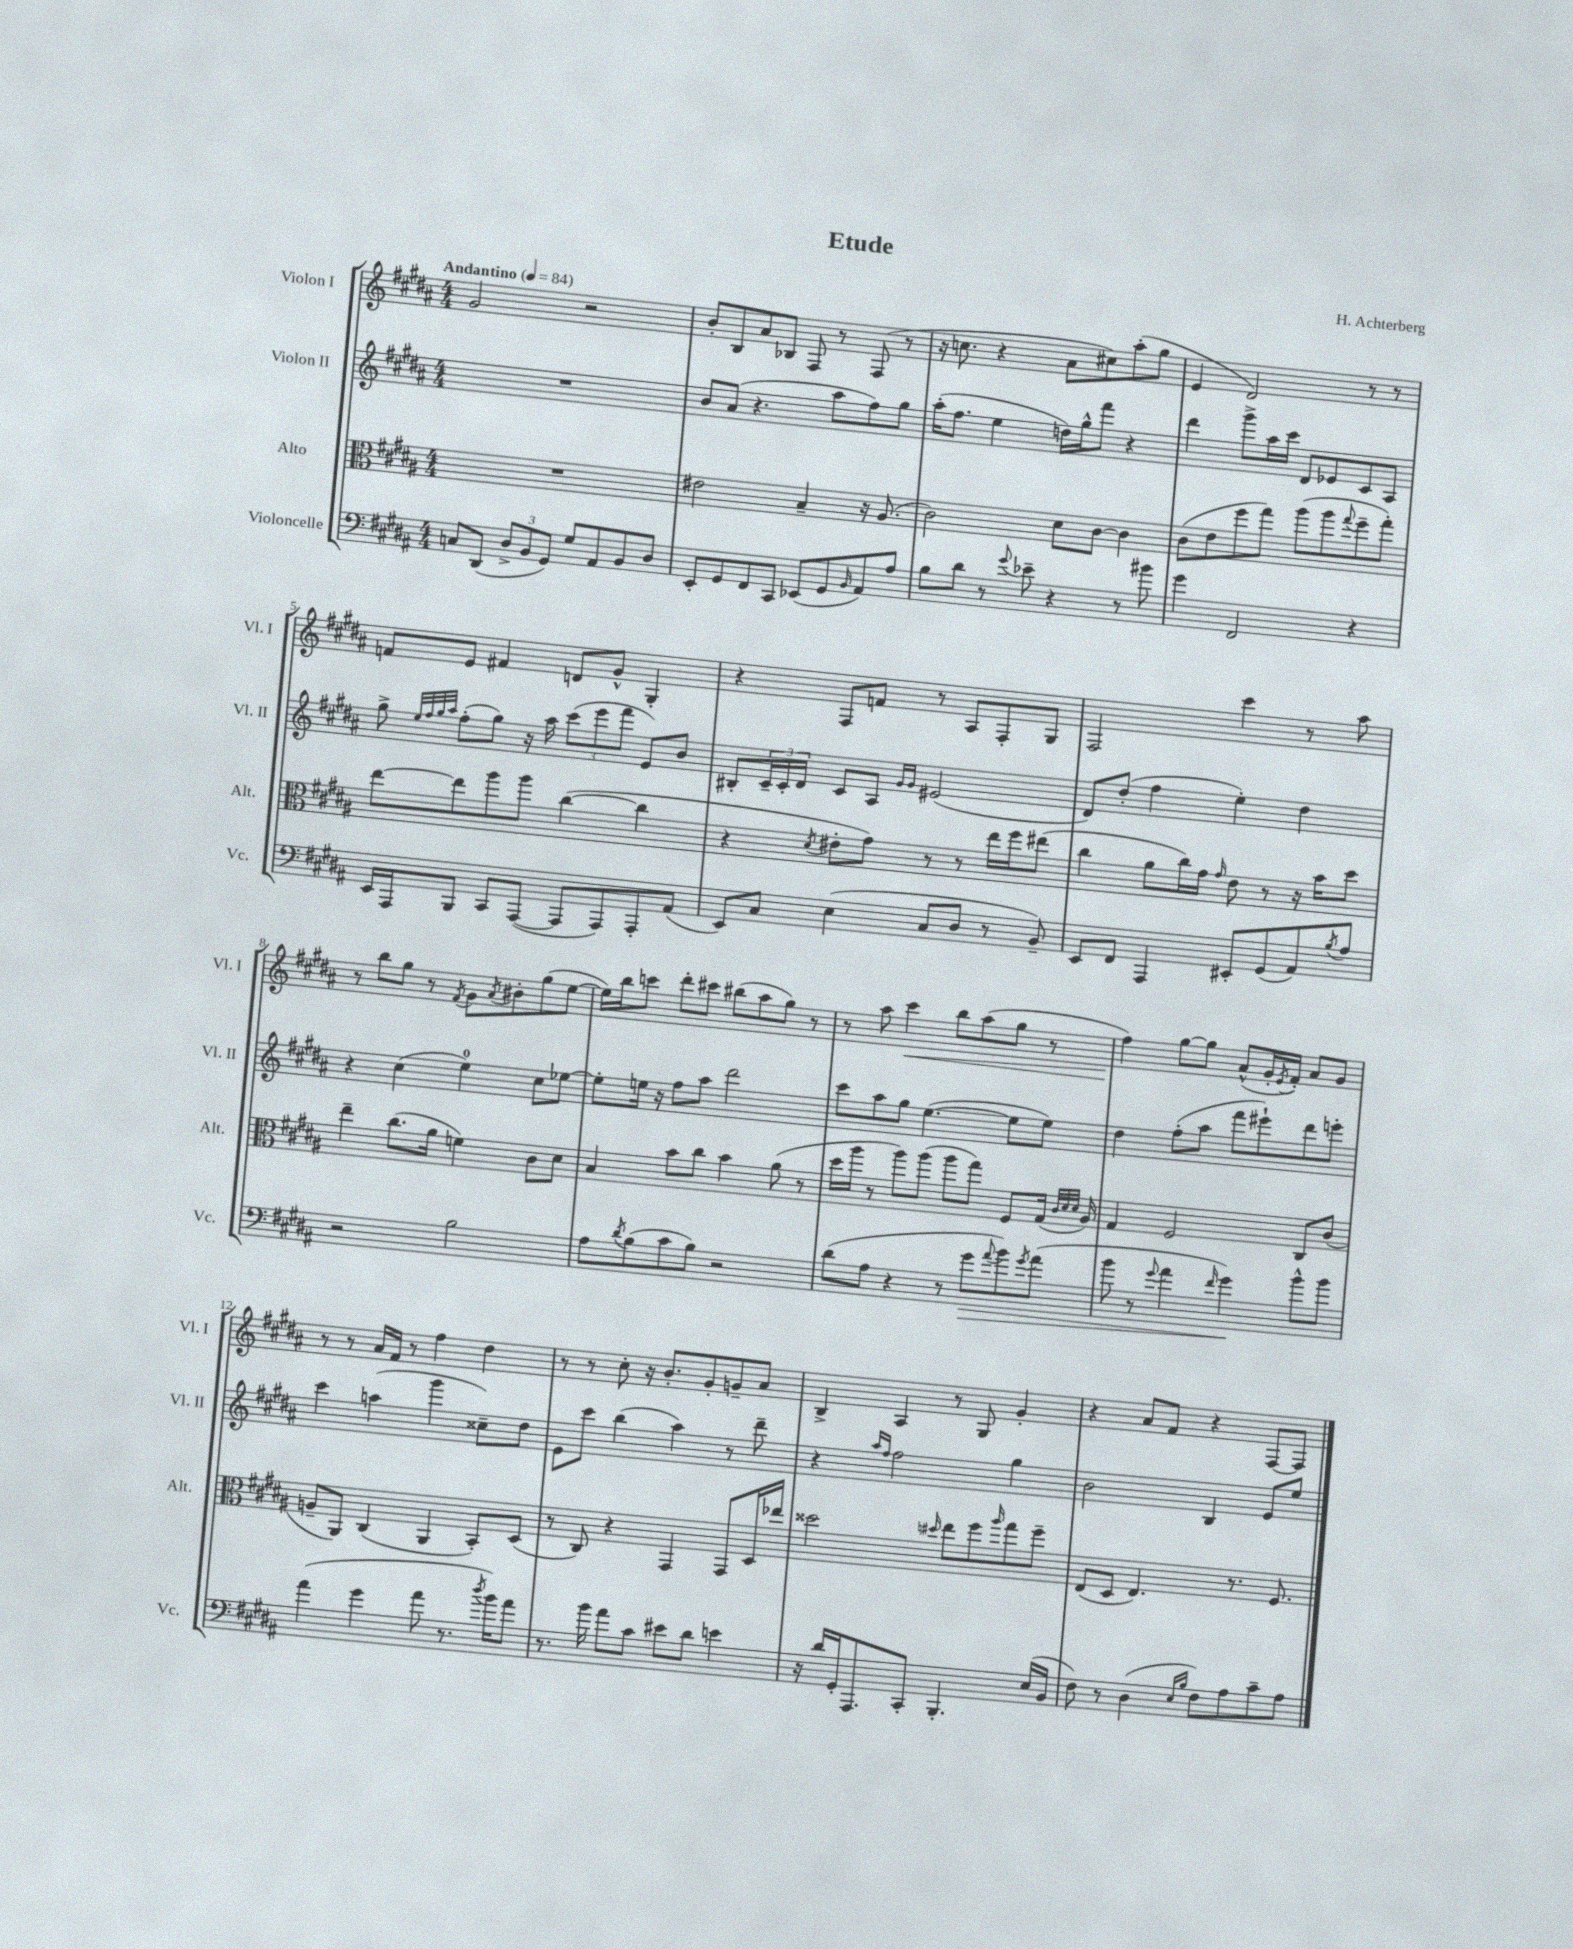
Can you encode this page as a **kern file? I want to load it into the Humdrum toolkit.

**kern	**kern	**kern	**kern
*staff4	*staff3	*staff2	*staff1
*clefF4	*clefC3	*clefG2	*clefG2
*k[f#c#g#d#a#]	*k[f#c#g#d#a#]	*k[f#c#g#d#a#]	*k[f#c#g#d#a#]
*M4/4	*M4/4	*M4/4	*M4/4
*MM84	*MM84	*MM84	*MM84
8C	1r	1r	2g#
(8DD#	.	.	.
12D#^	.	.	.
12BB	.	.	.
12GG#)	.	.	.
8G#	.	.	2r
8AA#	.	.	.
8BB	.	.	.
8D#	.	.	.
=	=	=	=
8EE'	2e#	8b	8b'
8GG#	.	(8a#	8B
8FF#	.	4.r	8a#
8CC#	.	.	8B-
(8EE-	4B~	.	8F#
8GG#	.	8aa#	8r
16qqBB	.	.	.
8AA#)	16r	8ff#)	(8F#
.	(8.A#	.	.
8A#	.	8gg#	8r
=	=	=	=
8B	2c#)	(16aa#'	16r
.	.	8.ff#	8.cc
8d#	.	.	.
8r	.	4ee	4r
8qqg#	.	.	.
8e-~	.	.	.
4r	8d#	16dd)	8a#
.	.	16gg#^^	.
.	[8c#	8fff#	8cc#)
8r	4c#]	4r	(8aa#'
8b#	.	.	8gg#
=	=	=	=
4g#	(8c#	4ddd#	4e
.	8e	.	.
2FF#	8ff#	8ggg#^	2d#)
.	8gg#)	16aa#	.
.	.	16ccc#	.
.	(8aa#	8d#	.
.	8aa#	8e-	.
.	8qqgg#	.	.
4r	8ff#~	8c#	8r
.	8gg#')	8A#	8r
=	=	=	=
16EE	[8ee	8gg#^	8f
16AAA#	.	.	.
.	.	32qqee	.
.	.	32qqff#	.
.	.	32qqgg#	.
.	.	32qqaa#	.
8BBB	8ee]	(8ff#'	8e
8CC#	8aa#	8gg#)	4f#
([8AAA#	8aa#	16r	.
.	.	16aa#	.
8AAA#]	([4cc#	(12ccc#	8d
.	.	12eee	.
8AAA#)	.	.	8g#^^
.	.	12fff#	.
8AAA#'	4cc#]	8e)	4G#'
(8AA#	.	8b	.
=	=	=	=
8EE)	4r	8B#'	4r
8C#	.	24c#~	.
.	.	24c#'	.
.	.	24d#	.
.	8qd#	.	.
(4E	8e#'	8c#	8F#
.	8g#)	8A#	8f
.	.	16qqg#	.
.	.	16qqg#	.
8C#	8r	(2e#	8r
8D#	8r	.	8A#
8r	16ee	.	8F#'
.	16ff#	.	.
8BB~)	(8ee#	.	8G#
=	=	=	=
8EE	4cc#	8d#)	2F#
8FF#	.	(8dd#'	.
4AAA#	8a#	4ff#	.
.	16cc#)	.	.
.	16g#	.	.
.	16qqg#	.	.
8EE#'	8e	4ee')	4ccc#
(8GG#	8r	.	.
8AA#)	16r	4dd#	8r
.	16b	.	.
8qB	.	.	.
8A#	8dd#	.	8aa#
=	=	=	=
2r	4ee~	4r	8r
.	.	.	8bb
.	(8.cc#	(4cc#	8gg#
.	.	.	8r
.	16a#	.	.
.	.	.	8qf#
2B	4f)	4ee)	8g#
.	.	.	8qa#
.	.	.	8b#'
.	8c#	8cc#	(8gg#
.	8d#	[8ee-	[8ee
=	=	=	=
8A#	4B	8ee-']	16ee])
.	.	.	16bb
8qd#	.	.	.
(8B	.	16ee	8ccc
.	.	16r	.
8c#	8b	8ff#	8ddd#'
8B)	8cc#	8aa#	8ccc#
2r	4b	2ddd#	(8bb#
.	.	.	8aa#
.	(8a#	.	8gg#)
.	8r	.	8r
=	=	=	=
(8d#	16dd#	8ccc#	8r
.	16aa#	.	.
8A#	8r	8aa#	8aa#
4r	8aa#)	8gg#	4ccc#
.	(8aa#	([4.ee	.
8r	8aa#	.	8bb
8g#	8gg#)	.	(8aa#
8qqa#	.	.	.
8b)	8F#	8ee]	8gg#
8qg#	.	.	.
(8a#	(16G#	8ee)	8r
.	32qqc#	.	.
.	32qqd#	.	.
.	32qqd#	.	.
.	16A#)	.	.
=	=	=	=
8b	4G#	4dd#	4ff#)
8r	.	.	.
8qqg#	.	.	.
4a#	2F#	(8ff#'	[8gg#
.	.	8aa#	8gg#]
16qqf#	.	.	.
4g#)	.	8fff#	(8a#^^
.	.	8eee#`)	16g#'
.	.	.	8qe
.	.	.	16f#')
8b^^	8C#	8ddd#	8a#
8b	(8c#	8eee'	8g#
=	=	=	=
(4a#	8A~	4ccc#	8r
.	8AA#)	.	8r
4g#	(4C#	(4aa	16a#
.	.	.	16f#
.	.	.	8r
8a#	4AA#	4ggg#	4ff#
8.r	.	.	.
.	8BB')	8cc##~)	4dd#
8qdd#	.	.	.
16b)	.	.	.
8a#	(8D#	8dd#	.
=	=	=	=
8.r	8r	8e	8r
.	8C#)	8ccc#	8r
16b	.	.	.
8a#	4r	(4bb	8cc#'
8c#	.	.	16r
.	.	.	8.b'
8e#	4GG#	4aa#)	.
8d#	.	.	8g#'
4e	8GG#	8r	8g~
.	16D#	8ddd#~	8a#
.	16ee-	.	.
=	=	=	=
16r	2dd##	4r	4B^
16d#	.	.	.
16GG#'	.	.	.
8.AAA#	.	.	.
.	.	16qqaa#	.
.	.	16qqff#	.
.	.	2ff#	4A#
8CC#'	.	.	.
.	16qqdd#	.	.
4.BBB'	8ee	.	8r
.	8ff#	.	8G#
.	16qqaa#	.	.
.	8gg#	4gg#	4g#'
(16E	8ff#~	.	.
16BB	.	.	.
=	=	=	=
8F#)	(8E	2b	4r
8r	8D#	.	.
(4D#	4.E)	.	8a#
.	.	.	8f#
16qqE	.	.	.
16qqB	.	.	.
8F#)	.	4B	4r
8A#	8.r	.	.
8c#~	.	8e	[8F#
.	8.F#	.	.
8A#	.	8ee	8F#]
==	==	==	==
*-	*-	*-	*-
